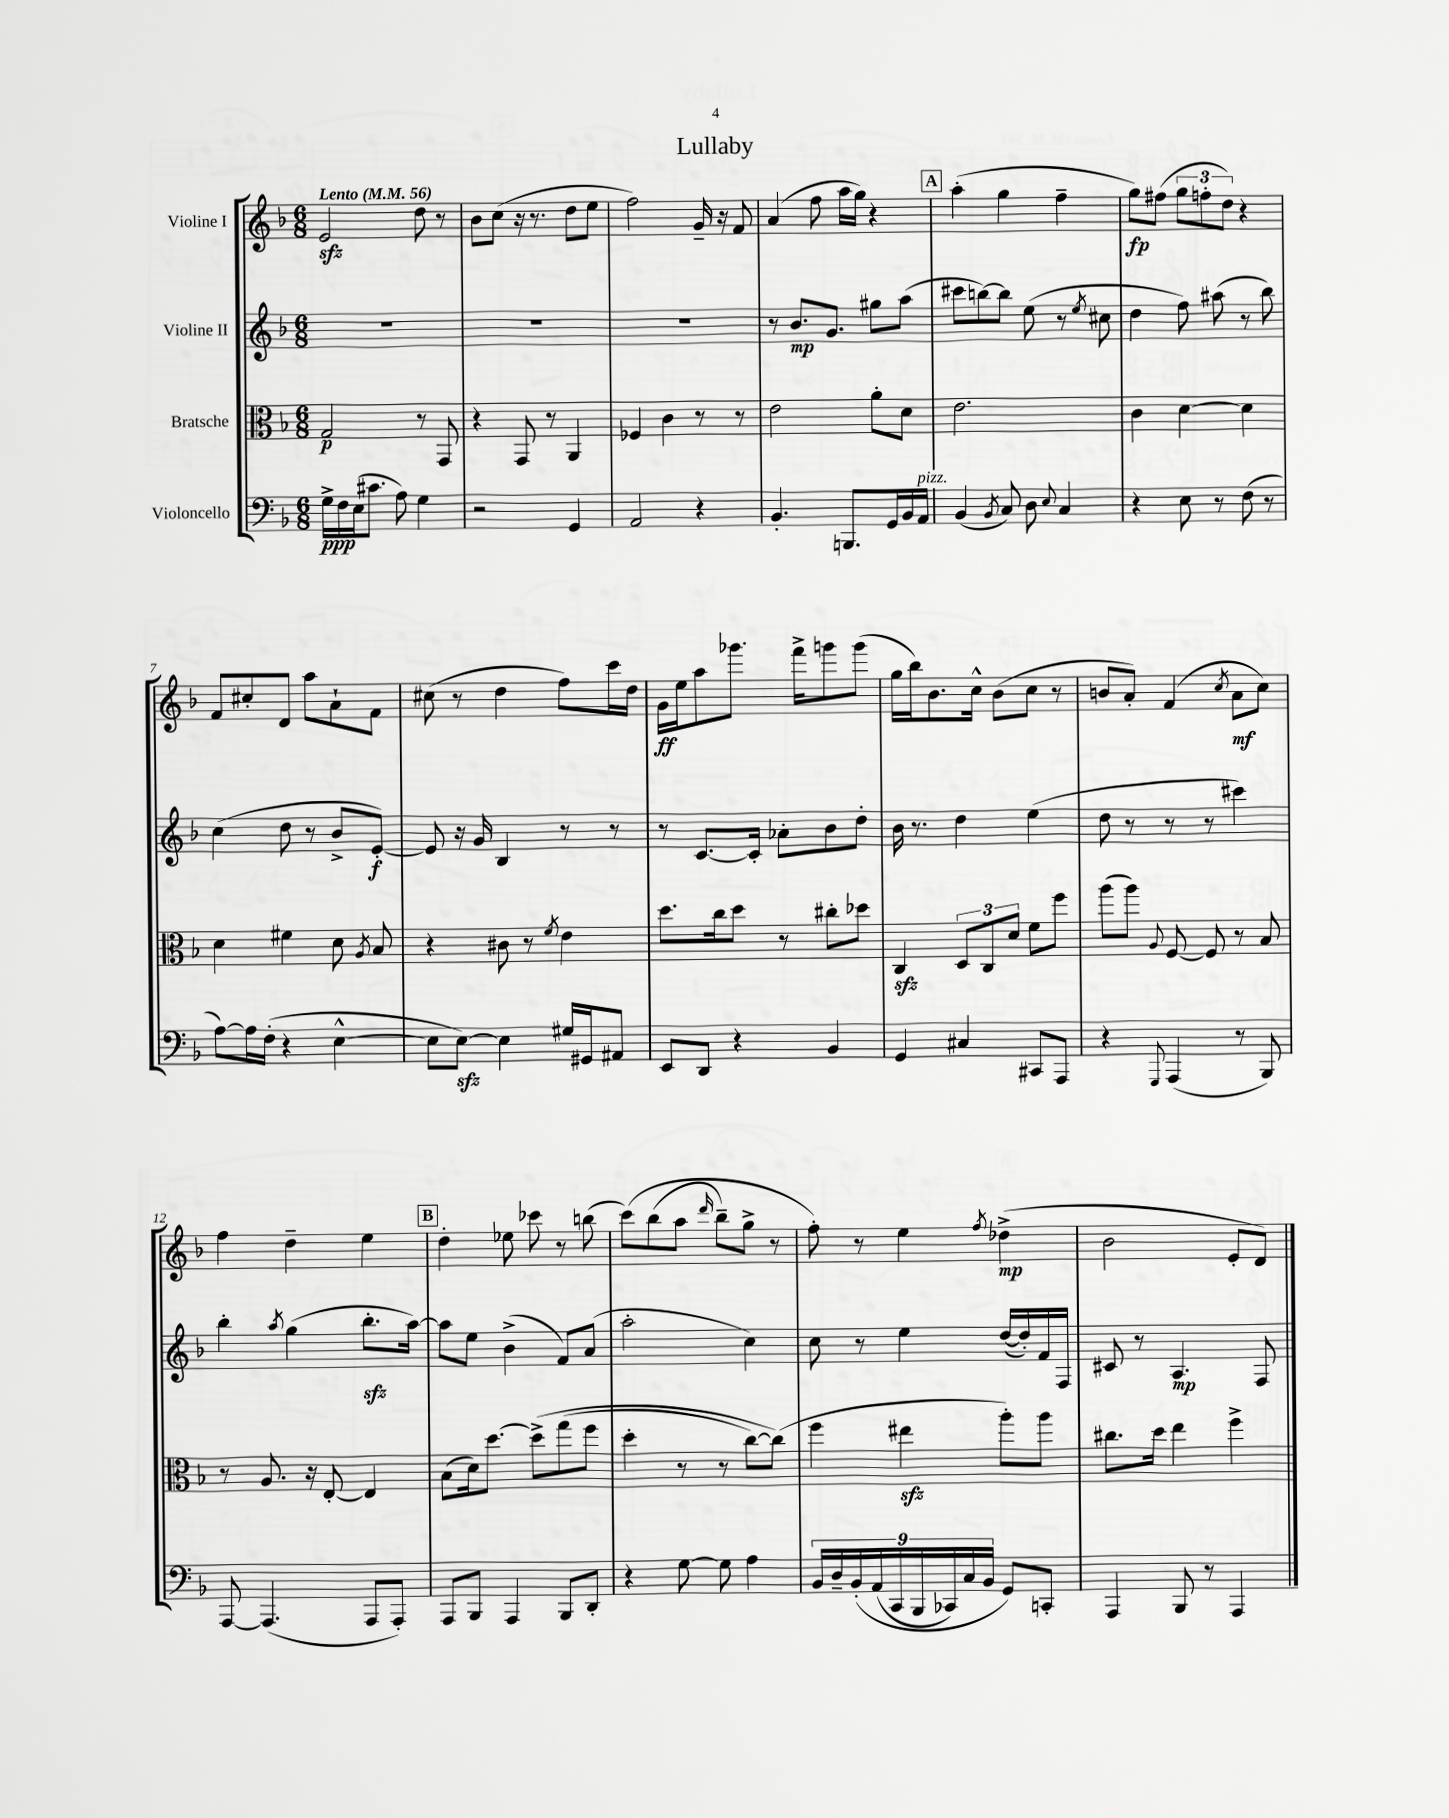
\header { title = "Lullaby" }
<<
\new StaffGroup <<
\new Staff = "s0" \with { instrumentName = "Violine I" } {
    \clef treble \key f \major \numericTimeSignature \time 6/8 \tempo "Lento" 4 = 56
    \autoBeamOff e'2\sfz d''8 r8 |
    bes'8[ c''8]( r16 r8. d''8[ e''8] |
    f''2) g'16-- r16 f'8 |
    a'4( f''8 a''16[ g''16]) r4 |
    \mark \markup { \box "A" } a''4-.( g''4 f''4-- |
    g''8[\fp) fis''8]( \tuplet 3/2 { g''8[ f''8-. d''8]) } r4 |
    f'8[ cis''8-. d'8] a''8[ a'8-! f'8] |
    cis''8( r8 d''4 f''8[) c'''16 d''16] |
    g'16[\ff e''16 a''8 ges'''8.] f'''16[-> g'''8 g'''8]( |
    g''16[ bes''16) bes'8. c''16]-^ bes'8[( c''8] r8 |
    b'8[ a'8]-.) f'4( \acciaccatura { c''8 } a'8[\mf c''8]) |
    f''4 d''4-- e''4 |
    \mark \markup { \box "B" } d''4-. ees''8 ces'''8 r8 b''8( |
    c'''8[)\( bes''8( a''8] \grace { d'''16 } bes''8[--) g''8]-> r8 |
    f''8-.\) r8 e''4 \acciaccatura { f''8 } des''4->\mp( |
    bes'2 e'8[-. d'8]) \bar "|." |
}
\new Staff = "s1" \with { instrumentName = "Violine II" } {
    \clef treble \key f \major \numericTimeSignature \time 6/8
    \autoBeamOff R2. |
    R2. |
    R2. |
    r8 bes'8.[\mp g'8.] gis''8[ a''8]( |
    \mark \markup { \box "A" } cis'''8[ b''8~) b''8] e''8( r8 \acciaccatura { e''8 } cis''8 |
    d''4 f''8) ais''8( r8 bes''8) |
    c''4( d''8 r8 bes'8[-> e'8]~-.\f) |
    e'8 r16 g'16 bes4 r8 r8 |
    r8 c'8.[~ c'16]-. aes'8[-. bes'8 d''8]-. |
    bes'16 r8. d''4 e''4( |
    d''8 r8 r8 r8 cis'''4) |
    bes''4-. \acciaccatura { a''8 } g''4( bes''8.[-.\sfz a''16]~) |
    \mark \markup { \box "B" } a''8[ e''8] bes'4->( f'8[) a'8]( |
    a''2-. c''4) |
    c''8 r8 e''4 d''16[~( d''16-.) f'16 f16] |
    cis'8 r8 a4.\mp f8 \bar "|." |
}
\new Staff = "s2" \with { instrumentName = "Bratsche" } {
    \clef alto \key f \major \numericTimeSignature \time 6/8
    \autoBeamOff g2\p r8 g,8 |
    r4 g,8 r8 a,4 |
    fes4 c'4 r8 r8 |
    e'2 a'8[-. d'8] |
    \mark \markup { \box "A" } e'2. |
    c'4 d'4~ d'4 |
    d'4 fis'4 d'8 \acciaccatura { a8 } bes8 |
    r4 cis'8 r8 \acciaccatura { f'8 } e'4 |
    d''8.[ c''16 d''8] r8 cis''8[-. des''8] |
    c4\sfz \tuplet 3/2 { d8[ c8 d'8] } f'8[ f''8] |
    a''8[( a''8]) \appoggiatura { a8 } f8~ f8 r8 bes8 |
    r8 a8. r16 e8~-. e4 |
    \mark \markup { \box "B" } bes8[( d'16) d''8.]~ d''8[->\( g''8( f''8] |
    d''4-. r8 r8 c''8[~) c''8](\) |
    f''4 eis''4\sfz a''8[-.) a''8] |
    cis''8.[ d''16] e''4 f''4-> \bar "|." |
}
\new Staff = "s3" \with { instrumentName = "Violoncello" } {
    \clef bass \key f \major \numericTimeSignature \time 6/8
    \autoBeamOff g16[->\ppp f16 e16( cis'8.] a8) g4 |
    r2 g,4 |
    a,2 r4 |
    bes,4.-. b,,8.[ g,16 bes,16 a,16]^\markup { \italic "pizz." } |
    \mark \markup { \box "A" } bes,4( \acciaccatura { bes,8 } c8) d8 \appoggiatura { e8 } c4 |
    r4 e8 r8 f8( r8 |
    a8[~) a16 f16]-.( r4 e4~-^ |
    e8[ e8]~\sfz) e4 gis16[ gis,16 ais,8] |
    e,8[ d,8] r4 bes,4 |
    g,4 cis4 cis,8[ a,,8] |
    r4 \appoggiatura { g,,8 } a,,4( r8 bes,,8) |
    a,,8~ a,,4.( a,,8[ a,,8]-.) |
    \mark \markup { \box "B" } a,,8[ bes,,8] a,,4 bes,,8[ d,8]-. |
    r4 g8~ g8 a4 |
    \tuplet 9/8 { bes,16[ d16-- bes,16-.\( a,16( c,16 bes,,16 ces,16) c16 bes,16] } g,8[\) c,8]-. |
    a,,4 bes,,8 r8 a,,4 \bar "|." |
}
>>
>>
